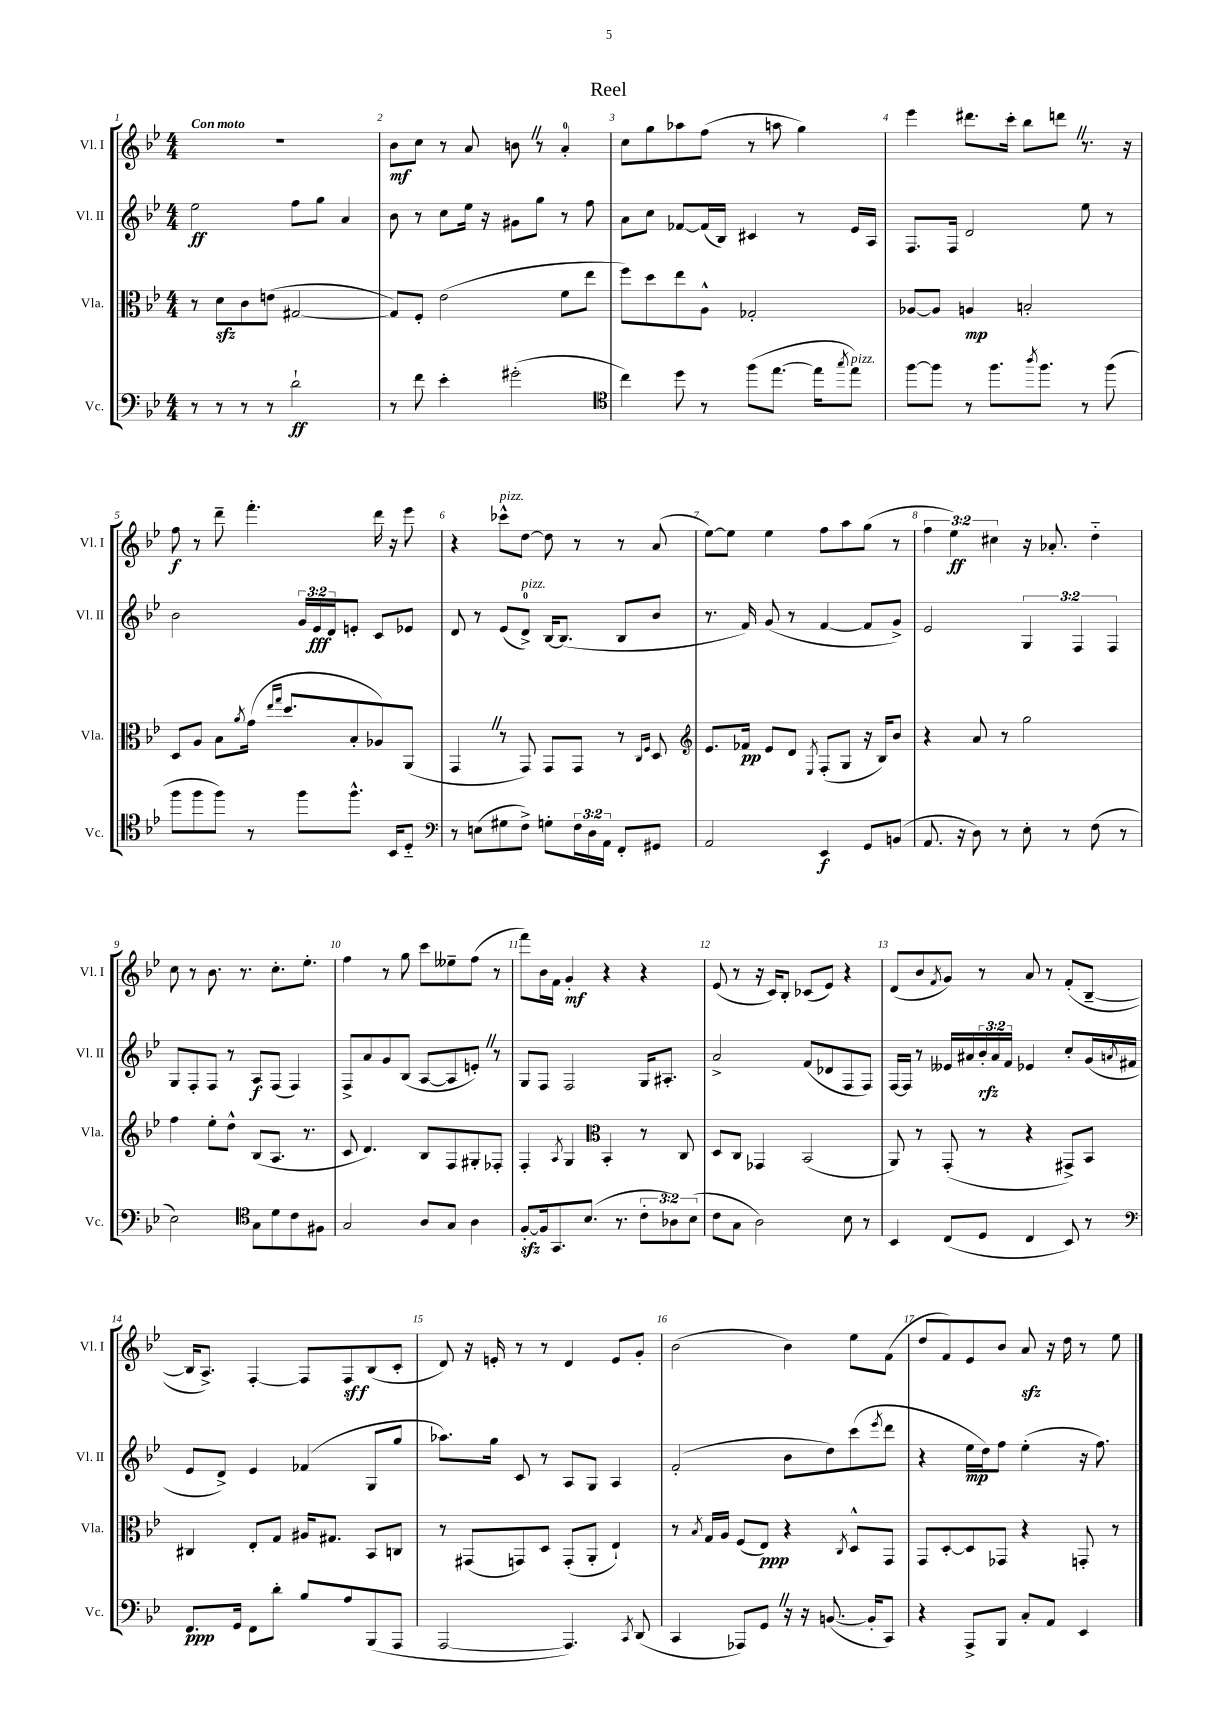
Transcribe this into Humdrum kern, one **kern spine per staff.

**kern	**kern	**kern	**kern
*staff4	*staff3	*staff2	*staff1
*clefF4	*clefC3	*clefG2	*clefG2
*k[b-e-]	*k[b-e-]	*k[b-e-]	*k[b-e-]
*M4/4	*M4/4	*M4/4	*M4/4
8r	8r	2ee-\	1r
8r	8d\L	.	.
8r	8c\	.	.
8r	(8e\J	.	.
2d`\	[2G#/	8ff\L	.
.	.	8gg\J	.
.	.	4a/	.
=	=	=	=
8r	8G#/]L)	8b-\	8b-\L
8f\	8F'/J	8r	8cc\J
4e-'\	(2e-\	8cc\L	8r
.	.	16ee-\Jk	8a/
.	.	16r	.
(2g#'\	.	8g#\L	8b\
.	.	8gg\J	8r
.	8f\L	8r	4a'/
.	8ee-\J	8ff\	.
=	=	=	=
*clefC4	*	*	*
4cc\)	8ff\L)	8a\L	8cc\L
.	8dd\	8cc\J	8gg\
8dd\	8ee-\	[8f-/L	8aa-\
8r	8A^^\J	(16f-/]L	(8ff\J
.	.	16B-/JJ)	.
(8ff\L	2G-'/	4c#/	8r
[8.ee-\J	.	.	8aa\
.	.	8r	4gg\)
16ee-\]LK	.	.	.
8qgg/	.	.	.
8ee-\J)	.	16e-/LL	.
.	.	16A/JJ	.
=	=	=	=
[8ff\L	[8A-/L	8.F/L	4eee-\
8ff\]J	8A-/]J	.	.
.	.	16F/Jk	.
8r	4A/	2d/	8.ddd#\L
8.ff\L	.	.	.
.	.	.	16ccc'\Jk
.	2B'/	.	8bb-\L
8qaa/	.	.	.
8.ff\J	.	.	.
.	.	.	8ddd\J
8r	.	8ee-\	8.r
(8ff\	.	8r	.
.	.	.	16r
=	=	=	=
8ff\L	8D/L	2b-\	8ff\
8ff\	8A/J	.	8r
8ff\J)	8B-\L	.	8ddd~\
.	8qa/	.	.
8r	(16g\Jk	.	4.fff'\
.	16qqee-/LL	.	.
.	16qqgg/JJ	.	.
.	8.dd/L	.	.
8ff\L	.	24g/LL	.
.	.	24e-/	.
.	.	24d/J	.
8.ff^^\J	8B-'/	8e'/J	.
.	8A-/)	8c/L	16ddd\
16BB-/LK	.	.	16r
8D'~/J	(8AA/J	8e-/J	8eee-\
=	=	=	=
*clefF4	*	*	*
8r	4GG/	8d/	4r
(8E\L	.	8r	.
8G#\	8r	(8e-/L	8ccc-^^\L
8F^\J)	8GG/)	8d^/J)	[8dd\J
8G'\L	8GG/L	[16B-/LK	8dd\]
.	.	(8.B-/]J	.
24F\L	8GG/J	.	8r
24D\	.	.	.
24AA\JJ	.	.	.
8FF'/L	8r	8B-/L	8r
.	16qqC/LL	.	.
.	16qqF/JJ	.	.
8GG#/J	8D/	8b-/J	(8a/
=	=	=	=
*	*clefG2	*	*
2AA/	8.e-/L	8.r	[8ee-\L)
.	.	.	8ee-\]J
.	16f-/Jk	16f/)	.
.	8e-/L	(8g/	4ee-\
.	8d/J	8r	.
.	8qE-/	.	.
4EE-/	(8F'/L	[4f/	8ff\L
.	8G/J	.	8aa\
8GG/L	16r	8f/]L	(8gg\J
.	16B-/LK)	.	.
(8BB/J	8b-/J	8g^/J)	8r
=	=	=	=
8.AA/	4r	2e-/	6ff\
.	.	.	6ee-\)
16r	.	.	.
8D\)	8a/	.	.
.	.	.	6cc#\
8r	8r	.	.
8E-'\	2gg\	6G/	16r
.	.	.	8.a-'/
8r	.	.	.
.	.	6F/	.
(8F\	.	.	4dd'~\
.	.	6F/	.
8r	.	.	.
=	=	=	=
2E-\)	4ff\	8G/L	8cc\
.	.	8F'/	8r
.	8ee-'\L	8F/J	8.b-\
.	8dd^^\J	8r	.
.	.	.	8.r
*clefC4	*	*	*
8G\L	(8B-/L	8A/L	.
8d\	8.A/J	(8F/J	8.cc'\L
8c\	.	4F/)	.
.	8.r	.	8.ee-'\J
8F#\J	.	.	.
=	=	=	=
2G/	8c/	8F^/L	4ff\
.	4.d/)	8a/	.
.	.	8g/	8r
.	.	(8B-/J	8gg\
8A/L	8B-/L	[8A/L	8ccc\L
8G/J	8F/	8A/]	8ee--~\
4A\	8G#'/	8e'/J)	(8ff\J
.	8F-'/J	8r	8r
=	=	=	=
[8F'/L	4F'/	8G/L	8fff\L)
16F/]k	.	8F/J	16b-\L
8.GG/	.	.	16f\JJ
.	8qA/	.	.
.	4G/	2F/	4g'/
(8.B-/J	.	.	.
*	*clefC3	*	*
.	4BB-'/	.	4r
8.r	.	.	.
12c'\L	8r	16G/LK	4r
.	.	8.A#'/J	.
12A-\)	.	.	.
.	8C/	.	.
(12B-\J	.	.	.
=	=	=	=
8c\L	8D/L	2a^/	(8e-/
8G\J	8C/J	.	8r
2A\)	4GG-/	.	16r
.	.	.	16c/LK)
.	.	.	8B-'/J
.	(2BB-/	(8f/L	(8c-/L
.	.	8d-/	8e-/J)
8B-\	.	8F/	4r
8r	.	8F/J)	.
=	=	=	=
4BB-/	8AA/)	[16F/LL	(8d/L
.	.	16F/]JJ	.
.	8r	8r	8b-/
.	.	.	8qf/
(8C/L	(8GG'/	16e--/LL	8g/J)
.	.	16a#/	.
8D/J	8r	24b-'/	8r
.	.	24a#/	.
.	.	24f/JJ	.
4C/	4r	4e-/	8a/
.	.	.	8r
8BB-/)	8GG#^/L)	8cc'/L	(8f'/L
8r	8BB-/J	(16g/L	[8B-~/J
.	.	8qa/	.
.	.	16f#/JJ	.
=	=	=	=
*clefF4	*	*	*
8.FF/L	4C#/	8e-/L	16B-/]LK
.	.	.	8.A^/J)
.	.	8d^/J)	.
16GG/Jk	.	.	.
8FF\L	8E-'/L	4e-/	[4F'/
8d'\J	8G/J	.	.
8B-/L	16A#/LK	(4f-/	8F/]L
.	8.G#/J	.	.
8A/	.	.	8F/
(8BBB-/	8BB-/L	8G/L	(8B-/
8AAA/J	8C/J	8gg/J	8c'/J
=	=	=	=
[2AAA/	8r	8.aa-\L)	8d/)
.	(8GG#/L	.	16r
.	.	16gg\Jk	16e'/
.	8GG/)	8c/	8r
.	8D/J	8r	8r
4.AAA/])	(8GG'/L	8A/L	4d/
.	8AA'/J	8G/J	.
.	4E-`/)	4A/	8e/L
8qCC/	.	.	.
(8DD/	.	.	8g'/J
=	=	=	=
4CC/	8r	(2f'/	(2b-\
.	8qB-/	.	.
.	16G/LL	.	.
.	16A/JJ	.	.
8AAA-/L)	(8F/L	.	.
8GG/J	8E-/J)	.	.
16r	4r	8b-\L	4b-\)
16r	.	.	.
([8.BB/	.	8dd\)	.
.	8qC/	.	.
.	8D^^/L	(8ccc\	8ee-\L
16BB'/]LK	.	.	.
.	.	8qeee-/	.
8CC/J)	8GG/J	8ddd\J	(8f\J
=	=	=	=
4r	8GG/L	4r	8dd/L
.	[8D'/	.	8f/)
8AAA^/L	8D/]	16ee-\LL	8e-/
.	.	16dd\J)	.
8BBB-/J	8GG-/J	8ff\J	8b-/J
8C'/L	4r	(4ee-'\	8a/
8AA/J	.	.	16r
.	.	.	16dd\
4EE-/	8GG'/	16r	8r
.	.	8.ff\)	.
.	8r	.	8ee-\
==	==	==	==
*-	*-	*-	*-
